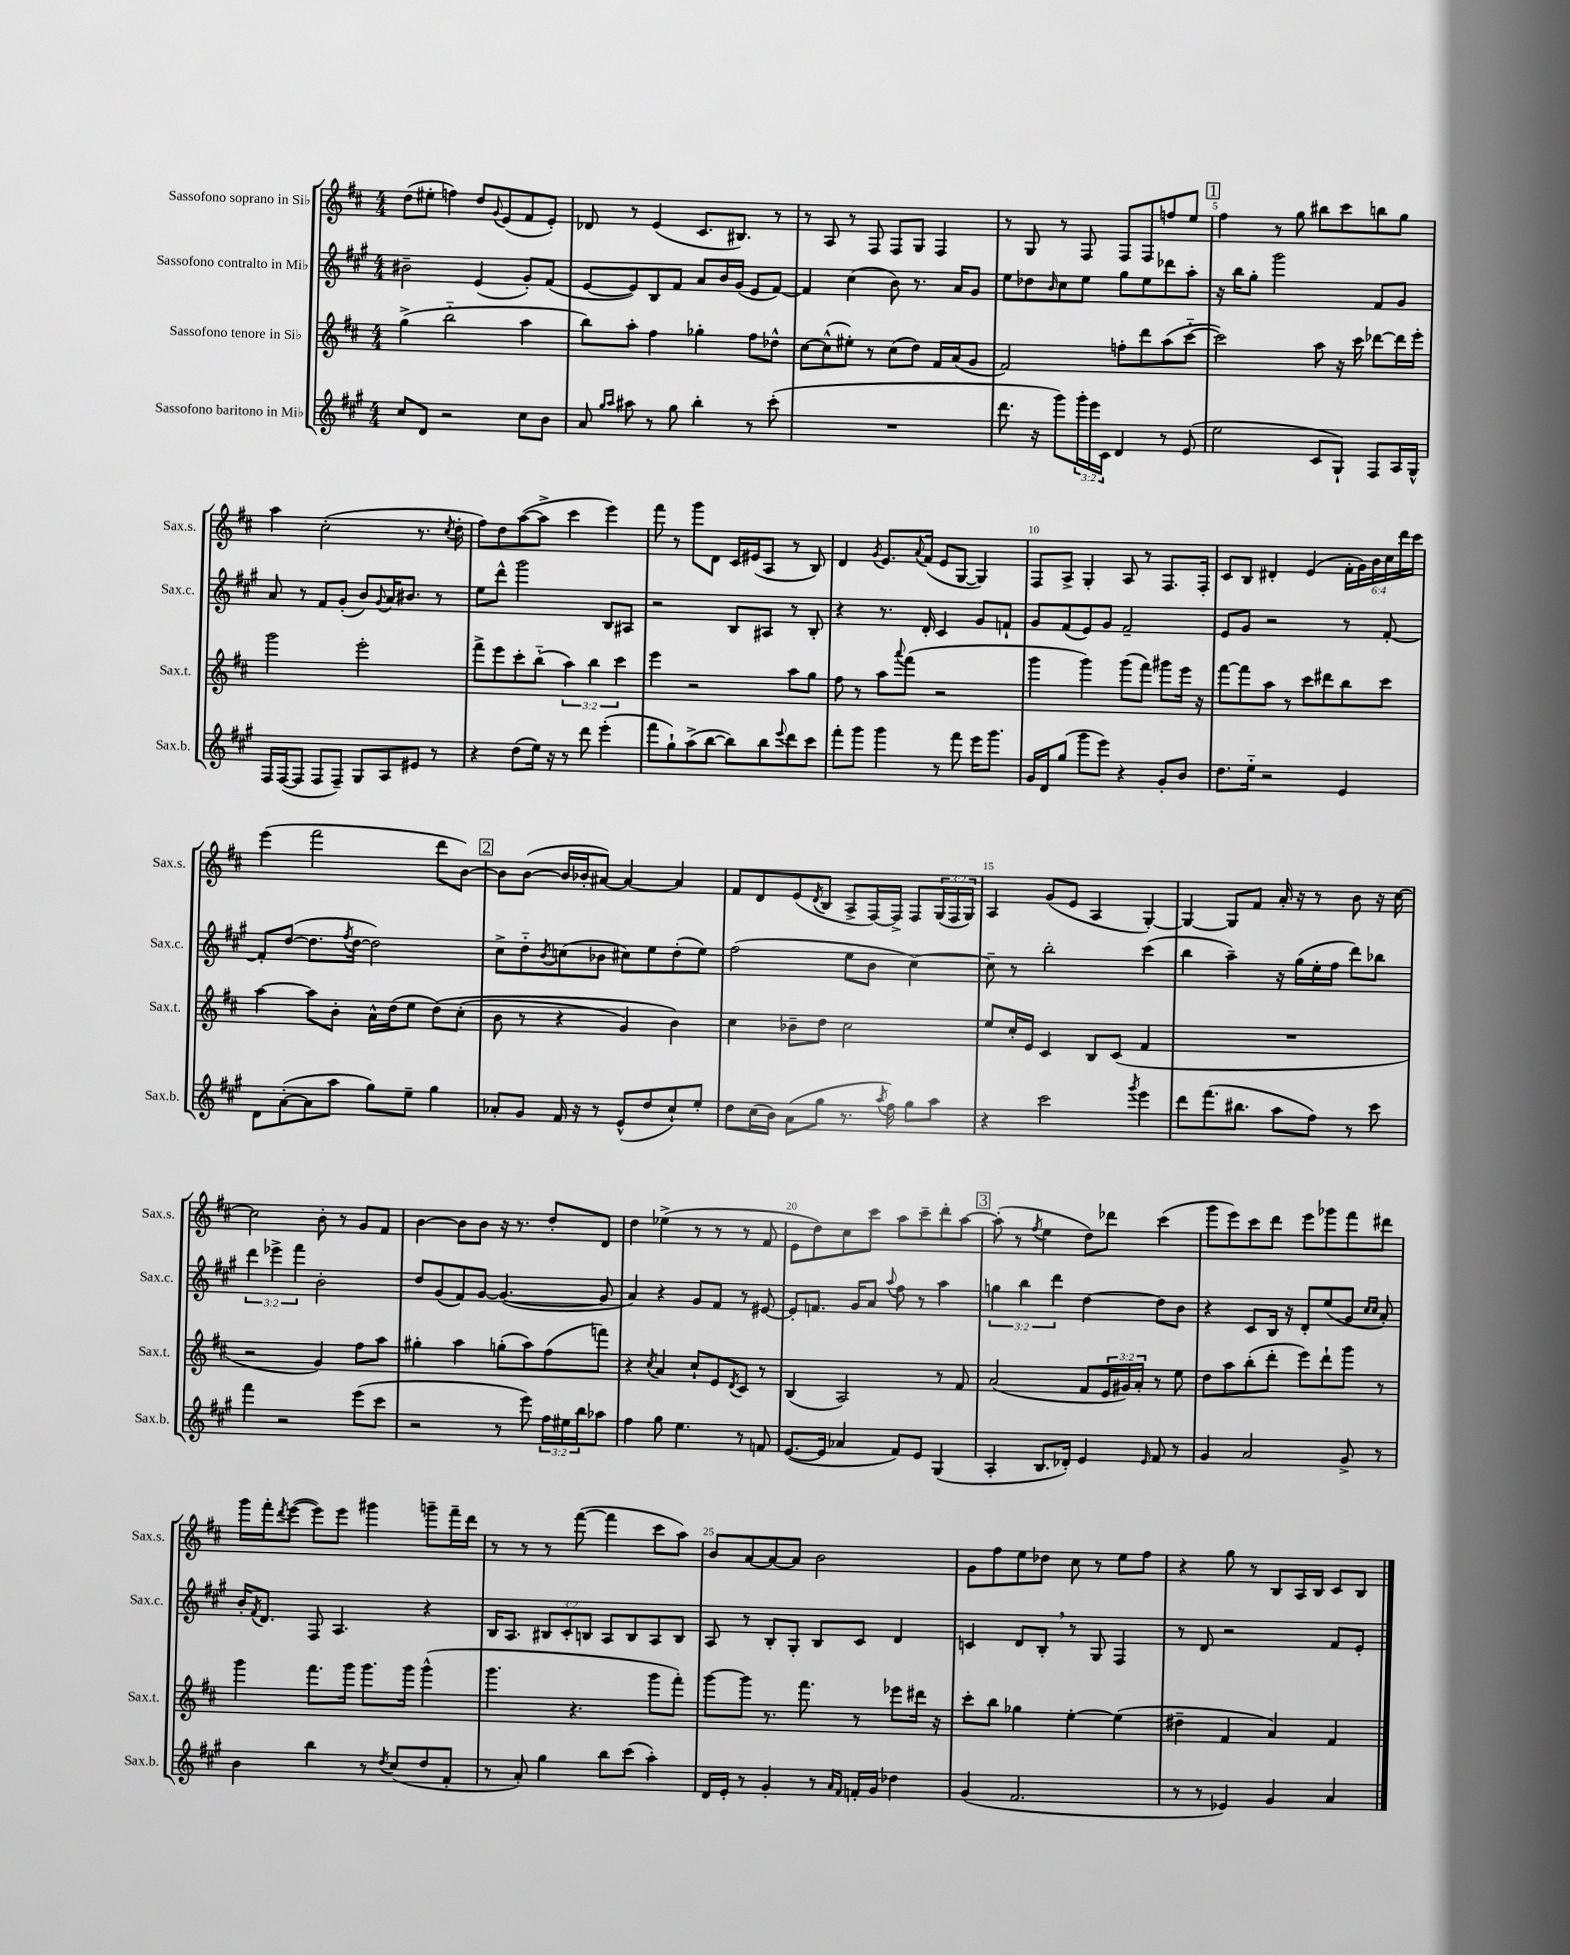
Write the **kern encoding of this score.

**kern	**kern	**kern	**kern
*staff4	*staff3	*staff2	*staff1
*clefG2	*clefG2	*clefG2	*clefG2
*k[f#c#g#]	*k[f#c#]	*k[f#c#g#]	*k[f#c#]
*M4/4	*M4/4	*M4/4	*M4/4
8cc#	(4gg^	2b#~	(8dd
8d	.	.	8ee#'
2r	2bb'~	.	4ff)
.	.	(4e	8dd
.	.	.	8qqg
.	.	.	(8e
8cc#	4aa	8g#')	8f#
8b	.	(8f#	8e')
=	=	=	=
8a	8bb)	[8e	8d-
16qqgg#	.	.	.
16qqaa	.	.	.
8aa#	8aa'	8e])	8r
8r	4ff#	8B	(4e
8gg#	.	8f#	.
4bb'	4gg-'	8a	8.c#
.	.	16b	.
.	.	(16g#	8.B#)
8r	8ff#	8e	.
(8ccc#'	8dd-^^	[8f#)	8r
=	=	=	=
1r	[8cc#	4f#]	8r
.	(8cc#^^]	.	8A
.	8ee#')	(4cc#	8r
.	8r	.	8F#
.	(8cc#	8b)	8F#
.	8dd)	8.r	8G
.	16f#	.	4F#
.	(16a	16a	.
.	8g	8g#	.
=	=	=	=
8.ddd	2f#)	8ee	8r
.	.	8dd-	8G
16r	.	.	.
.	.	16qqb	.
8ggg#)	.	8cc#	8r
24ggg#'	.	8ee	8F#
24eee	.	.	.
24c#	.	.	.
4d	8ff'	8gg#	8F#
.	8ddd	8ee	8F#
8r	(8aa	8ddd-	8ff
(8e	[8ccc#'~	8aa'	8ee
=	=	=	=
2ee	2ccc#])	16r	4ff#
.	.	16bb	.
.	.	8gg#'	.
.	.	2ggg#	8r
.	.	.	8gg
8c#	8aa	.	8bb#
8G#`)	16r	.	8ccc#
.	16ccc#	.	.
8F#	[8ddd-	8f#	8bb
16A	16ddd-]	8g#	8gg
16G#^^	16eee'	.	.
=	=	=	=
16F#	2ggg	8a	4aa
([16F#	.	.	.
8F#]	.	8r	.
8F#	.	8f#	(2cc#'
8F#~)	.	(8g#'	.
8G#	2eee'	8b)	.
.	.	8qqg#	.
8A	.	16a	.
.	.	8.b#	.
8e#	.	.	8.r
8r	.	8r	.
.	.	.	8qcc#
.	.	.	16dd'
=	=	=	=
4r	8fff#^	8ee	8ff#)
.	8eee	8ddd^^	8dd
(8dd	8ccc#'	2ggg#	([8aa
16ee)	(8bb'~	.	8aa^]
16r	.	.	.
8r	6aa)	.	4ccc#
8ddd	.	.	.
.	6bb	.	.
(4eee'	.	8B	4eee)
.	6ccc#	.	.
.	.	8A#	.
=	=	=	=
8fff#	4eee	2r	8fff#
8gg#`)	.	.	8r
(8aa^	2r	.	8ggg
[8bb	.	.	8d
8bb])	.	8B	16c#
.	.	.	(16e#
8bb	.	8A#	8A
8qqeee	.	.	.
8ddd	8aa	8r	8r
8ccc#	8gg	8B'	8B)
=	=	=	=
8fff#'	8ff#	4r	4d
8ggg#	8r	.	.
.	.	.	8qg
4ggg#	8aa	8.r	8.e
.	8qqaaa	.	.
.	(8fff#	.	.
.	.	.	8qqa
.	.	16d'	(16f#
8r	2r	4c#	8e
8fff#	.	.	[8G
16eee	.	8g#	4G])
8.ggg#	.	.	.
.	.	8f`	.
=	=	=	=
16g#	4ggg	8g#	8F#
16d	.	.	.
(8gg#	.	(8f#	8A^
8ggg#	4ggg)	8e)	4G'
8eee)	.	8g#	.
4r	(8ggg	2f#~	8A
.	8fff#)	.	8r
8g#'	8ggg#	.	8.F#
8b	16eee	.	.
.	16r	.	16F#'
=	=	=	=
8.dd	[8fff#	8e	8c#
.	8fff#]	8g#	8B
16ee'~	.	.	.
2r	8aa	2r	4d#'
.	8r	.	.
.	8ccc#	.	(4e
.	8ddd#	.	.
4e	8bb	8r	24f#'
.	.	.	24g)
.	.	.	24b
.	8ccc#	[8f#'	24cc#
.	.	.	24ddd
.	.	.	24ccc#
=	=	=	=
8d	[4aa	8f#']	(4eee
([8a'	.	([8dd	.
8a]	8aa]	8.dd]	2fff#
8aa	8b'	.	.
.	.	8qff#	.
.	.	[16dd	.
8gg#)	16a^^	2dd])	.
.	(16dd	.	.
8ee~	8ee	.	.
4gg#	&(8dd)	.	8ddd
.	(8cc#'	.	[8b)
=	=	=	=
8a-'	8b	8cc#^	8b]
8g#	8r	8dd'~	([8b
.	.	8qb	.
16f#	4r	(8cc	16b]
16r	.	.	16b-'
8r	.	8b-	[8a#)
(8e^^	4g)	8cc#)	4a#_
8dd	.	8ee	.
8cc#`)	4b&)	(8dd'	4a#]
8ee'	.	8ee)	.
=	=	=	=
8dd	4cc#	(2ff#	8f#
(16cc#	.	.	8d
16b)	.	.	.
(8a	8b-~	.	(8e
.	.	.	8qd
8gg#	8dd	.	8B
8.r	2cc#	8ee	8A^
.	.	8b	[16F#)
8qaa	.	.	.
16ff#)	.	.	16F#^]
8gg#	.	[4cc#)	8F#
8aa	.	.	(24G
.	.	.	24F#
.	.	.	24G)
=	=	=	=
4r	8ee	8cc#~]	4A
.	16cc#'	8r	.
.	16e	.	.
2ccc#	4c#	2bb'	(8g
.	.	.	8e
.	8B	.	4A
.	(8c#	.	.
8qggg#	.	.	.
4eee	4f#	(4ccc#	[4G')
=	=	=	=
8ddd	1r	4bb	4G_
(8.fff#	.	.	.
.	.	4aa~)	8G]
8.bb#	.	.	.
.	.	.	8f#
8aa	.	16r	16a'
.	.	(16gg#	16r
8ff#)	.	16ee'	8r
.	.	16ff#	.
8r	.	8ddd)	8b
8ccc#	.	8bb-	16r
.	.	.	[16cc#
=	=	=	=
4fff#	2r	6ddd	2cc#]
.	.	6eee-^	.
2r	.	.	.
.	.	6fff#	.
.	4g)	2b'	8b'
.	.	.	8r
(8eee	8ff#	.	8g
8ccc#	8aa	.	8f#
=	=	=	=
2r	4gg#'	8dd	[4b
.	.	(8g#	.
.	4aa	8f#)	8b]
.	.	[8g#	8b
8r	(8gg'	(4.g#_	16r
.	.	.	8.r
8eee)	8aa)	.	.
24ff#	(8ff#	.	8dd'
24ee#	.	.	.
24bb	.	.	.
8aa-	8fff)	8g#]	8d
=	=	=	=
4ff#	4r	4a)	4dd
.	8qcc#	.	.
8gg#	4a	4r	(4ee-^
4.ee	.	.	.
.	8cc#`	8g#	8r
.	8e	8f#	8r
.	8qd	.	.
8r	8c#	8r	8r
8f	8r	[8e#	8f#
=	=	=	=
([8.e	(4B	8e#']	8e
.	.	8.f	8dd)
16e]	.	.	.
4a-	2A)	.	8cc#
.	.	16g#	.
.	.	8a	8ccc#
.	.	8qqaa	.
8f#)	.	8ff#	8aa
8e	.	8r	8ccc#~
(4G#	8r	4aa	8ddd'
.	8f#	.	[8aa
=	=	=	=
4A'	(2a	6gg	(8aa']
.	.	.	8r
.	.	6bb	.
.	.	.	8qff#
8.B	.	.	4ee
.	.	6ddd	.
16d-')	.	.	.
4e	8f#	[4dd	8dd)
.	24e	.	8ddd-
.	24g#)	.	.
.	24a'	.	.
16qqe	.	.	.
8f#	8r	8dd]	(4ccc#
8r	8ee	8b	.
=	=	=	=
4g#	8dd	4r	8ggg
.	8aa	.	8eee)
2a	(8bb'	8c#	8ccc#
.	8ddd'	16B	8ddd
.	.	16r	.
.	8eee)	8d'	8eee
.	8ddd`	(8ee	8ggg-
8g#^	8ggg	8g#	8fff#
.	.	16qqcc#	.
.	.	16qqcc#	.
8r	8r	8a')	8ddd#
=	=	=	=
4b	4ggg	16b'	16ggg
.	.	8qf#	.
.	.	8.d	16fff#'
.	.	.	8qddd
.	.	.	([8eee
4bb	8.fff#	8F#	8eee])
.	.	4.A	8eee
.	16ggg	.	.
8r	8.ggg	.	4ggg#
8qdd	.	.	.
(8cc#	.	.	.
.	16ggg	.	.
8dd	(4ggg^^	4r	8ggg~
8f#'	.	.	16fff#~
.	.	.	16ddd
=	=	=	=
8r	4.ggg	16B	8r
.	.	8.A	.
8a')	.	.	8r
4gg#	.	12B#	8r
.	.	12c#'	.
.	4.r	.	([8fff#
.	.	12B	.
8bb	.	8A	4fff#]
(8ccc#	.	8B	.
4aa')	8ggg	8A	8ccc#
.	8fff#')	8B	8aa)
=	=	=	=
16d	[8ggg	8A	8b
16e'	.	.	.
8r	8ggg]	8r	[8a
4g#'	8.r	8B'	8a_
.	.	8G#'	8a]
.	8.fff#	.	.
8r	.	8B	2b
16qqa	.	.	.
16qqf#	.	.	.
16f'	8r	8c#	.
16g#	.	.	.
4dd-	8eee-	4d	.
.	16ddd#	.	.
.	16r	.	.
=	=	=	=
(4g#	8ccc#'	4c	8g
.	8bb	.	8ff#
2.f#	4gg-	8d	8ee
.	.	8B'	8dd-
.	[4ee'	8r	8cc#
.	.	8G#	8r
.	(4ee]	4F#	8ee
.	.	.	8ff#
=	=	=	=
8r	4dd#~	8r	4r
8r	.	8d	.
4e-)	4f#	2r	8gg
.	.	.	8r
4g#	4a)	.	8B
.	.	.	16A
.	.	.	16B
4a	4f#	8f#	8c#
.	.	8e'	8B
==	==	==	==
*-	*-	*-	*-
